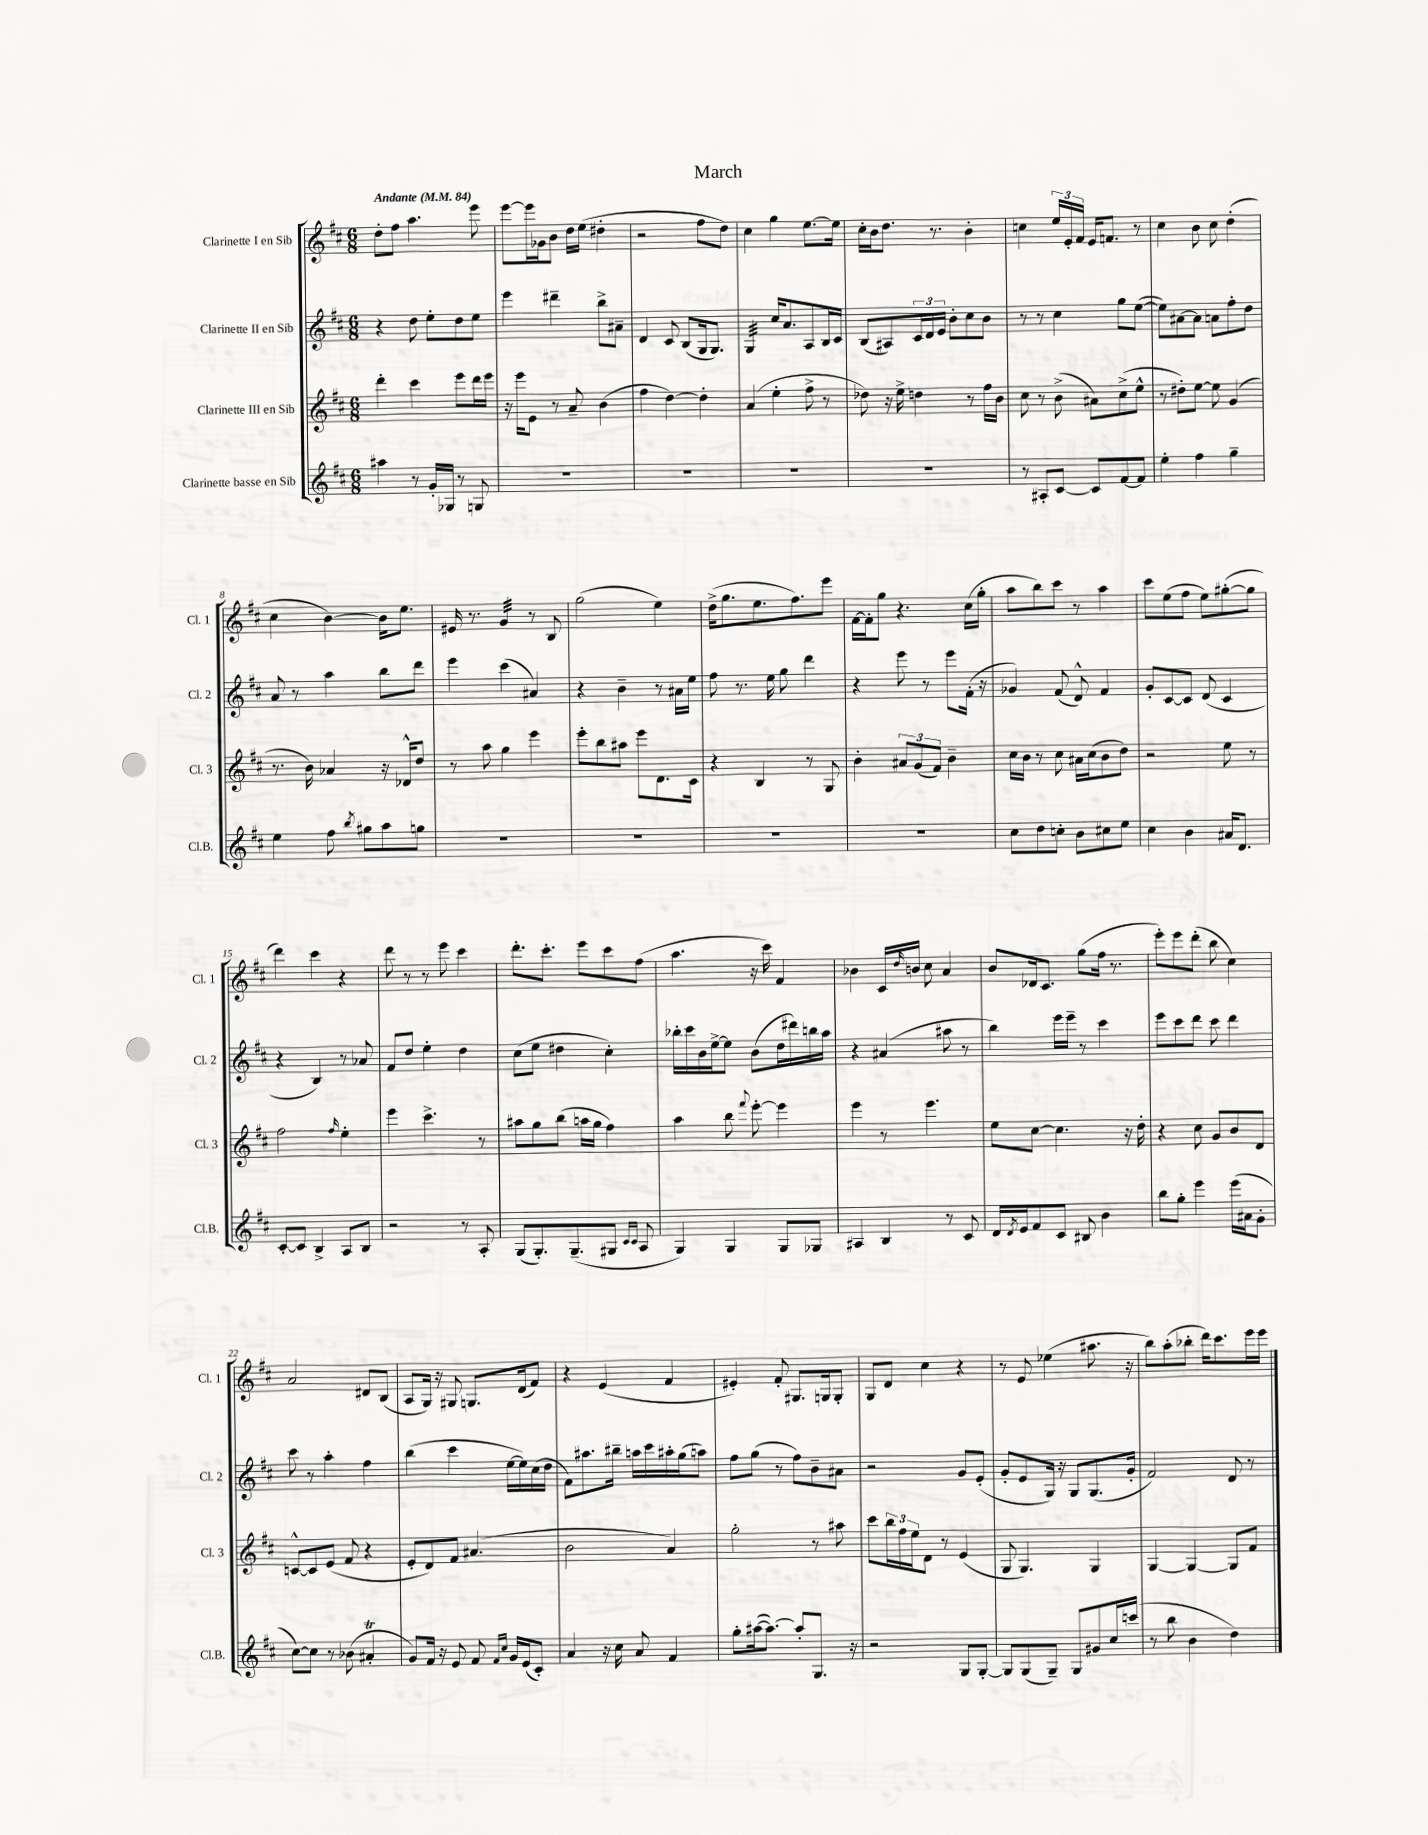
\header { title = "March" }
<<
\new StaffGroup <<
\new Staff = "s0" \with { instrumentName = "Clarinette I en Sib" shortInstrumentName = "Cl. 1" } {
    \clef treble \key d \major \numericTimeSignature \time 6/8 \tempo "Andante" 4 = 84
    d''8-. fis''8 a''4. e'''8 |
    e'''8~ e'''16 ges'16 b'8 d''16 e''16( dis''4-. |
    r2 fis''8 d''8) |
    cis''4 g''4 e''8.~ e''16 |
    cis''16-. b'16 d''8. r8. b'4-. |
    c''4 \tuplet 3/2 { e''16 e'16-. fis'16 } e'16 f'8. r8 |
    cis''4 b'8 cis''8 d''4-.( |
    cis''4 b'4~) b'16 e''8. |
    eis'16 r8. g'4:32 r8 b8 |
    g''2( e''4) |
    d''16->( g''8. e''8. fis''8.) e'''8 |
    fis'16~ fis'16-. g''8 r4. cis''16( g''16-. |
    a''8 b''8) cis'''8 r8 a''4 |
    cis'''8 e''8( fis''8 e''8) gis''8~-.( gis''8 |
    d'''4) cis'''4 r4 |
    d'''8 r8 r8 e'''8 cis'''4 |
    d'''8.-. cis'''8.-. e'''8 cis'''8 fis''8( |
    a''4. r16 cis'''16) fis'4 |
    bes'4 cis'16 \grace { d''16 } b'16 cis''8 a'4 |
    b'8 des'16 cis'8. g''8( fis''16 r8. |
    e'''8-.) e'''8 d'''8-.( b''8 cis''4) |
    a'2 dis'8 b8( |
    a8 g16) r16 gis8 g8. d'16( fis'8) |
    r4 e'4( fis'4 |
    eis'4-.) fis'8-. gis8. g16 g8-. |
    g8 d'8 cis''4 r4 |
    r8 e'8 ees''4( ais''8. r16 |
    b''8) a''8-.( bes''8-. d'''16) cis'''8. e'''16 e'''16 \bar "|." |
}
\new Staff = "s1" \with { instrumentName = "Clarinette II en Sib" shortInstrumentName = "Cl. 2" } {
    \clef treble \key d \major \numericTimeSignature \time 6/8
    r4 d''8 e''8-. d''8 e''8 |
    e'''4 dis'''4-- b''8-> ais'8-- |
    d'4 cis'8 b8( g16 g8.) |
    g4:32 cis''16 a'8. a8 b16 cis'16 |
    b8( ais8) \tuplet 3/2 { cis'16 d'16 e'16 } b'8-. cis''8 b'8 |
    r8 r8 cis''4 g''8 e''8~( |
    e''8) ais'8~ ais'8 a'8 fis''8-. d''8 |
    a'8 r8 a''4 b''8 d'''8 |
    e'''4 cis'''4( ais'4) |
    r4 b'4-- r8 ais'16 e''16 |
    fis''8 r8. e''16 g''8 d'''4 |
    r4 e'''8 r8 e'''8 fis'16-.( r16 |
    ges'4) fis'8( d'8-^) fis'4 |
    g'8-. cis'8~ cis'8 d'8( cis'4 |
    r4 b4) r8 aes'8 |
    fis'8 d''8 e''4-. d''4 |
    cis''8( e''8 dis''4 cis''4-.) |
    bes''16-. cis'''16 b'16 e''16~-> e''8 b'8( d''16 dis'''16) b''16 a''16 |
    r4 ais'4( ais''8 r8 |
    b''4) e'''16 e'''16-- r8 cis'''4 |
    e'''8 cis'''8 d'''8 cis'''8 d'''4 |
    cis'''8 r8 a''4-. fis''4 |
    b''4( cis'''4 e''16~ e''16) cis''16( d''16 |
    fis'8) ais''8. bis''16-- a''16 cis'''16 ais''16-. g''16( a''8) |
    fis''8 g''8( r8 fis''8) b'8-- ais'8 |
    r2 g'8 e'8-.( |
    g'8-. e'8 g16) r16 g8 g8.( g'16-. |
    fis'2) d'8 r8 \bar "|." |
}
\new Staff = "s2" \with { instrumentName = "Clarinette III en Sib" shortInstrumentName = "Cl. 3" } {
    \clef treble \key d \major \numericTimeSignature \time 6/8
    d'''4-. cis'''4 e'''8 d'''16 e'''16 |
    r16 e'''16 e'8 r8 a'8-- b'4( |
    fis''4 d''4~) d''4-. |
    a'4( e''4-. fis''8-> r8 |
    des''8) r16 e''16-> d''4 r8 fis''16 b'16 |
    cis''8 r8 b'8->( ais'8) cis''8->( e''8-^ |
    r8 dis''8-.) e''8~ e''8 g'4( |
    r8. b'16) aes'4 r16 des'16-^ d''8 |
    r8 a''8 g''4 e'''4 |
    e'''8-. b''8 ais''8 e'''8 d'8. cis'16 |
    r4 b4 r8 g8 |
    b'4-. \tuplet 3/2 { ais'8 g'8( fis'8) } b'4-- |
    cis''16 b'16 r8 cis''8 ais'16 cis''16( b'8 d''8) |
    r2 e''8 r8 |
    fis''2 \grace { fis''16 } e''4-. |
    e'''4 cis'''4.-> r8 |
    ais''8 g''8 b''8( a''16 g''16 fis''4) |
    a''4 b''8 \appoggiatura { fis'''8 } e'''8~-. e'''4 |
    e'''4 r8 e'''4. |
    e''8 cis''8~ cis''4. r16 d''16-. |
    r4 cis''8 g'8 b'8 d'8 |
    c'8~-^ c'8 e'8( fis'8 r4 |
    e'8-. d'8) fis'8 ais'4.( |
    b'2 a'4) |
    g''2-. r8 ais''8 |
    cis'''8 \tuplet 3/2 { b''16 fis''16 e''16 } d'8 r8 e'4( |
    g8 g4.) g4 |
    g4~ g4~ g8 fis'8 \bar "|." |
}
\new Staff = "s3" \with { instrumentName = "Clarinette basse en Sib" shortInstrumentName = "Cl.B." } {
    \clef treble \key d \major \numericTimeSignature \time 6/8
    ais''4 r8 g'16-. ges16 r8 g8 |
    R2. |
    R2. |
    R2. |
    R2. |
    r8 ais8-. cis'8~ cis'8 fis'8~ fis'8 |
    e''4-. fis''4 g''4-- |
    e''4 fis''8 \acciaccatura { b''8 } gis''8 a''8 g''8 |
    R2. |
    R2. |
    R2. |
    R2. |
    cis''8 d''8 c''8-. b'8 cis''8 e''8 |
    cis''4 b'4 ais'16 d'8. |
    cis'8~-. cis'8 b4-> a8 b8 |
    r2 r8 a8-. |
    g8( g8.-.) g8.--( gis8 \grace { cis'16 cis'16 } a8 |
    g4) g4 g8 ges8 |
    ais4 b4 r8 cis'8 |
    d'16 \acciaccatura { d'8 } e'16 fis'8 cis'8 bis8 b'4 |
    b''8 g''8-. e'''4 e'''16( ais'16 g'8-. |
    cis''8~) cis''8 r8 bes'8( ais'4-.\trill |
    g'8) fis'16 r16 e'8 fis'8 \grace { fis'16 cis''16 } g'16 e'16( cis'8-.) |
    a'4 r16 cis''16 a'8 fis'4 |
    g''8-. ais''16~( ais''8.~) ais''8-. g8. r16 |
    r2 g8 g8~-. |
    g8 g8( g8--) g8 gis'8 cis''16 c'''16( |
    r8 b''8 b'4 d''4) \bar "|." |
}
>>
>>
